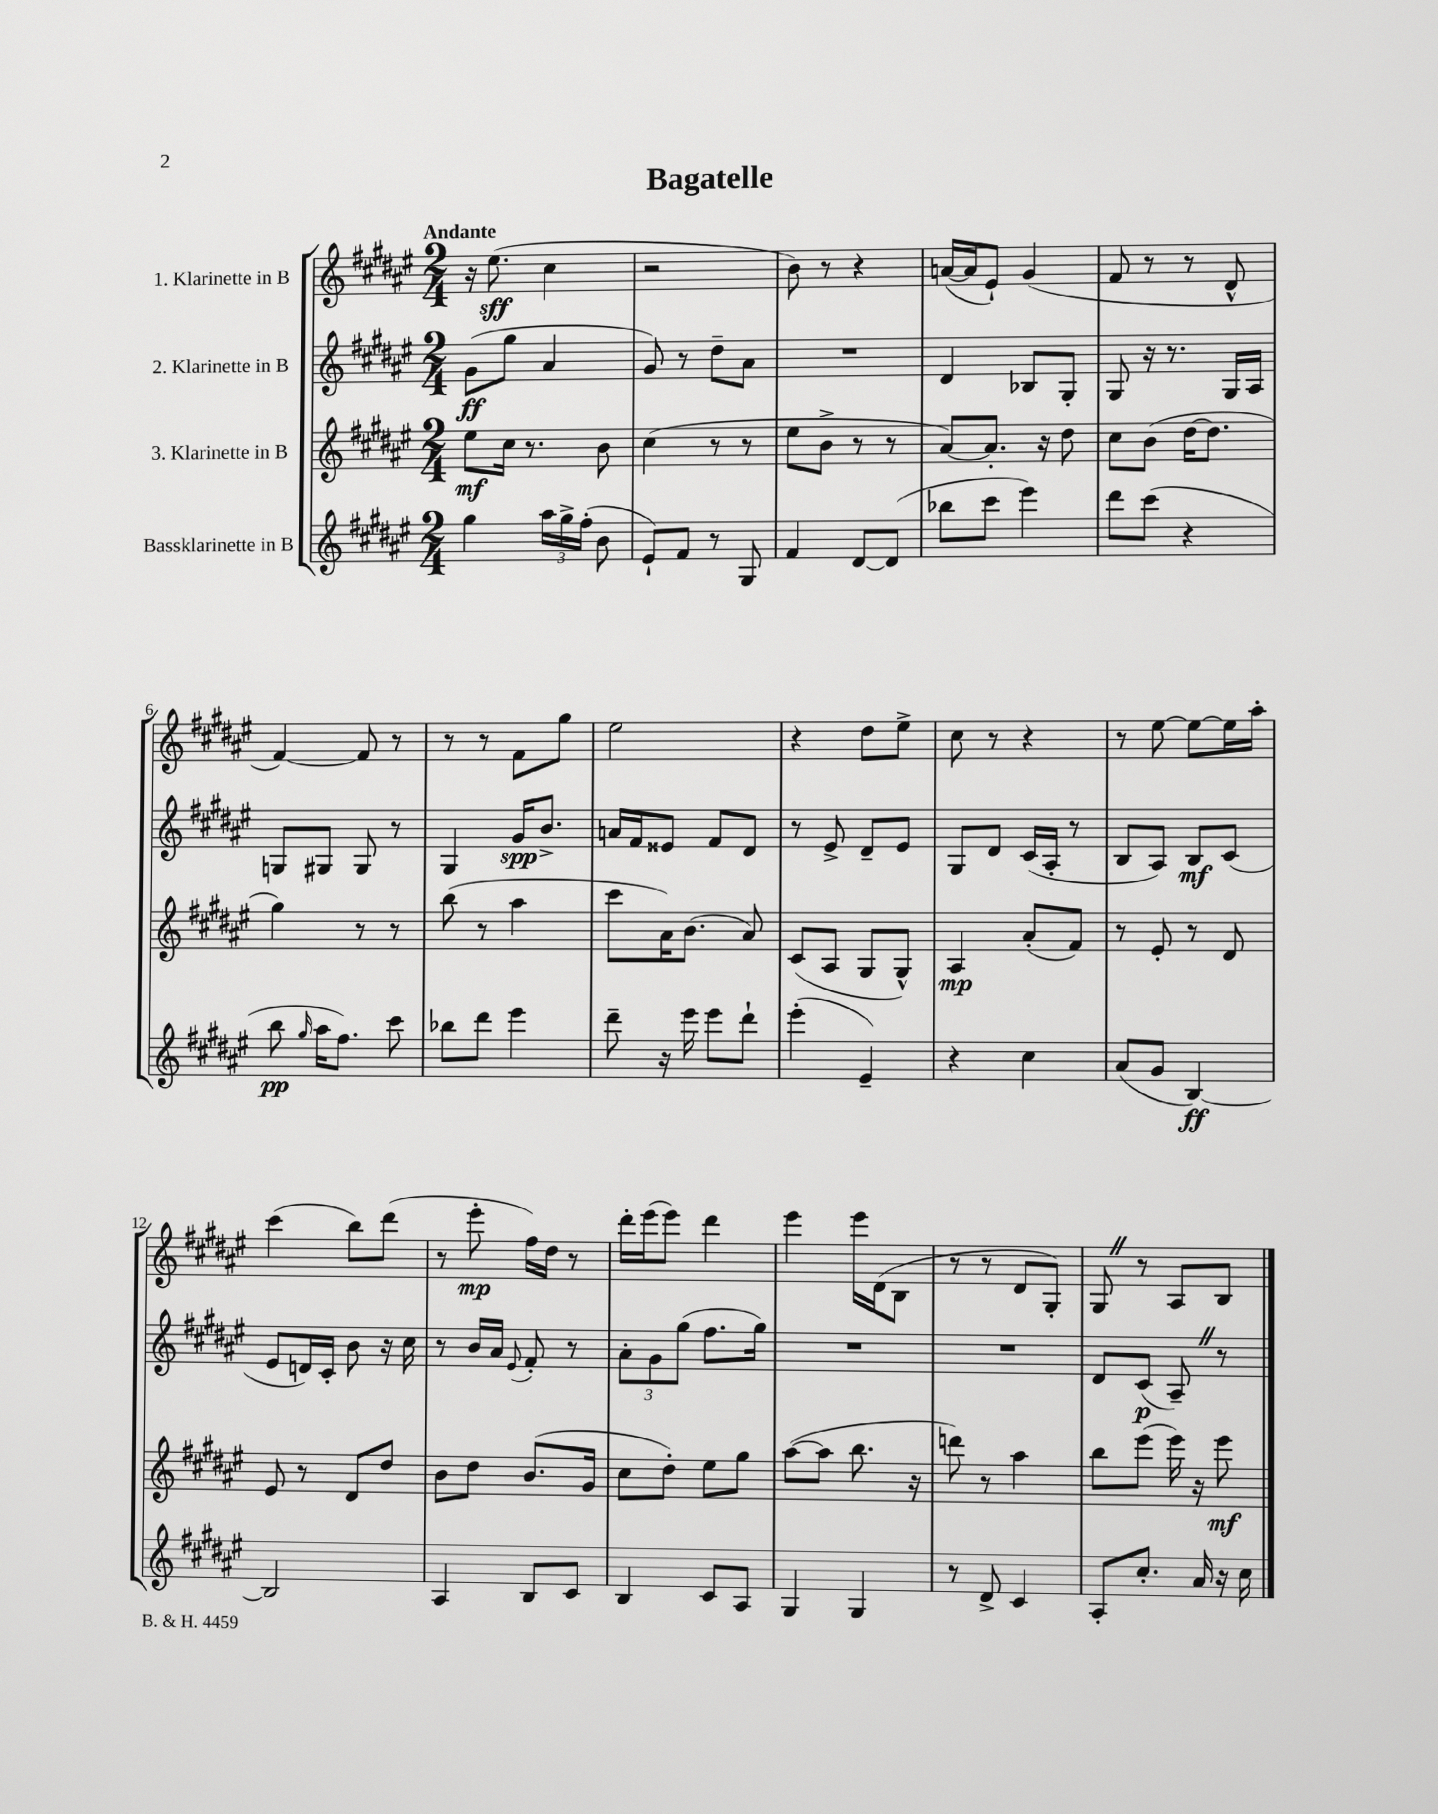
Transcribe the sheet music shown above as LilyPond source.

\header { title = "Bagatelle" }
<<
\new StaffGroup <<
\new Staff = "s0" \with { instrumentName = "1. Klarinette in B" } {
    \clef treble \key fis \major \numericTimeSignature \time 2/4 \tempo "Andante"
    \autoBeamOff r16 eis''8.\sff( cis''4 |
    r2 |
    b'8) r8 r4 |
    a'16[~( a'16 eis'8]-!) gis'4( |
    fis'8 r8 r8 dis'8-^ |
    fis'4~) fis'8 r8 |
    r8 r8 fis'8[ gis''8] |
    eis''2 |
    r4 dis''8[ eis''8]-> |
    cis''8 r8 r4 |
    r8 eis''8~ eis''8[~ eis''16 ais''16]-. |
    cis'''4( b''8[) dis'''8]( |
    r8 eis'''8-.\mp fis''16[) dis''16] r8 |
    dis'''16[-. eis'''16( eis'''8]) dis'''4 |
    eis'''4 eis'''16[ dis'16( b8] |
    r8 r8 dis'8[ gis8]-.) |
    gis8 \once \override BreathingSign.text = \markup { \musicglyph "scripts.caesura.straight" } \breathe r8 ais8[ b8] \bar "|." |
}
\new Staff = "s1" \with { instrumentName = "2. Klarinette in B" } {
    \clef treble \key fis \major \numericTimeSignature \time 2/4
    \autoBeamOff gis'8[\ff( gis''8] ais'4 |
    gis'8) r8 dis''8[-- ais'8] |
    R2 |
    dis'4 bes8[ gis8]-. |
    gis8 r16 r8. gis16[ ais16] |
    g8[ gis8] gis8 r8 |
    gis4 gis'16[\spp b'8.]-> |
    a'16[ fis'16 eisis'8] fis'8[ dis'8] |
    r8 eis'8-> dis'8[-- eis'8] |
    gis8[ dis'8] cis'16[( ais16]-. r8 |
    b8[ ais8]) b8[\mf cis'8]( |
    eis'8[ d'16) cis'16]-. b'8 r16 cis''16 |
    r8 b'16[ ais'16] \appoggiatura { eis'8 } fis'8-. r8 |
    \tuplet 3/2 { ais'8[-. gis'8 gis''8]( } fis''8.[ gis''16]) |
    R2 |
    R2 |
    dis'8[ cis'8]\p( ais8--) \once \override BreathingSign.text = \markup { \musicglyph "scripts.caesura.straight" } \breathe r8 \bar "|." |
}
\new Staff = "s2" \with { instrumentName = "3. Klarinette in B" } {
    \clef treble \key fis \major \numericTimeSignature \time 2/4
    \autoBeamOff eis''8[\mf cis''16] r8. b'8 |
    cis''4( r8 r8 |
    eis''8[ b'8]-> r8 r8 |
    ais'8[~) ais'8.]-. r16 dis''8 |
    cis''8[ b'8]( dis''16[~ dis''8.] |
    gis''4) r8 r8 |
    b''8( r8 ais''4 |
    cis'''8[ ais'16) b'8.]( ais'8) |
    cis'8[( ais8] gis8[ gis8]-^) |
    ais4\mp ais'8[-.( fis'8]) |
    r8 eis'8-. r8 dis'8 |
    eis'8 r8 dis'8[ dis''8] |
    b'8[ dis''8] b'8.[( gis'16] |
    cis''8[ dis''8]-.) eis''8[ gis''8] |
    ais''8[~( ais''8] b''8. r16 |
    d'''8) r8 ais''4 |
    b''8[ eis'''8]( eis'''16) r16 eis'''8\mf \bar "|." |
}
\new Staff = "s3" \with { instrumentName = "Bassklarinette in B" } {
    \clef treble \key fis \major \numericTimeSignature \time 2/4
    \autoBeamOff gis''4 \tuplet 3/2 { ais''16[ gis''16-> fis''16]-.( } b'8 |
    eis'8[-!) fis'8] r8 gis8 |
    fis'4 dis'8[~ dis'8]( |
    bes''8[ cis'''8] eis'''4) |
    dis'''8[ cis'''8]( r4 |
    b''8\pp \grace { gis''16 } ais''16[ fis''8.]) cis'''8 |
    bes''8[ dis'''8] eis'''4 |
    dis'''8-- r16 eis'''16 eis'''8[ dis'''8]-! |
    eis'''4-.( eis'4--) |
    r4 cis''4 |
    ais'8[( gis'8] b4~\ff) |
    b2 |
    ais4 b8[ cis'8] |
    b4 cis'8[ ais8] |
    gis4 gis4 |
    r8 dis'8-> cis'4 |
    ais8[-. cis''8.]-. ais'16 r16 cis''16 \bar "|." |
}
>>
>>
